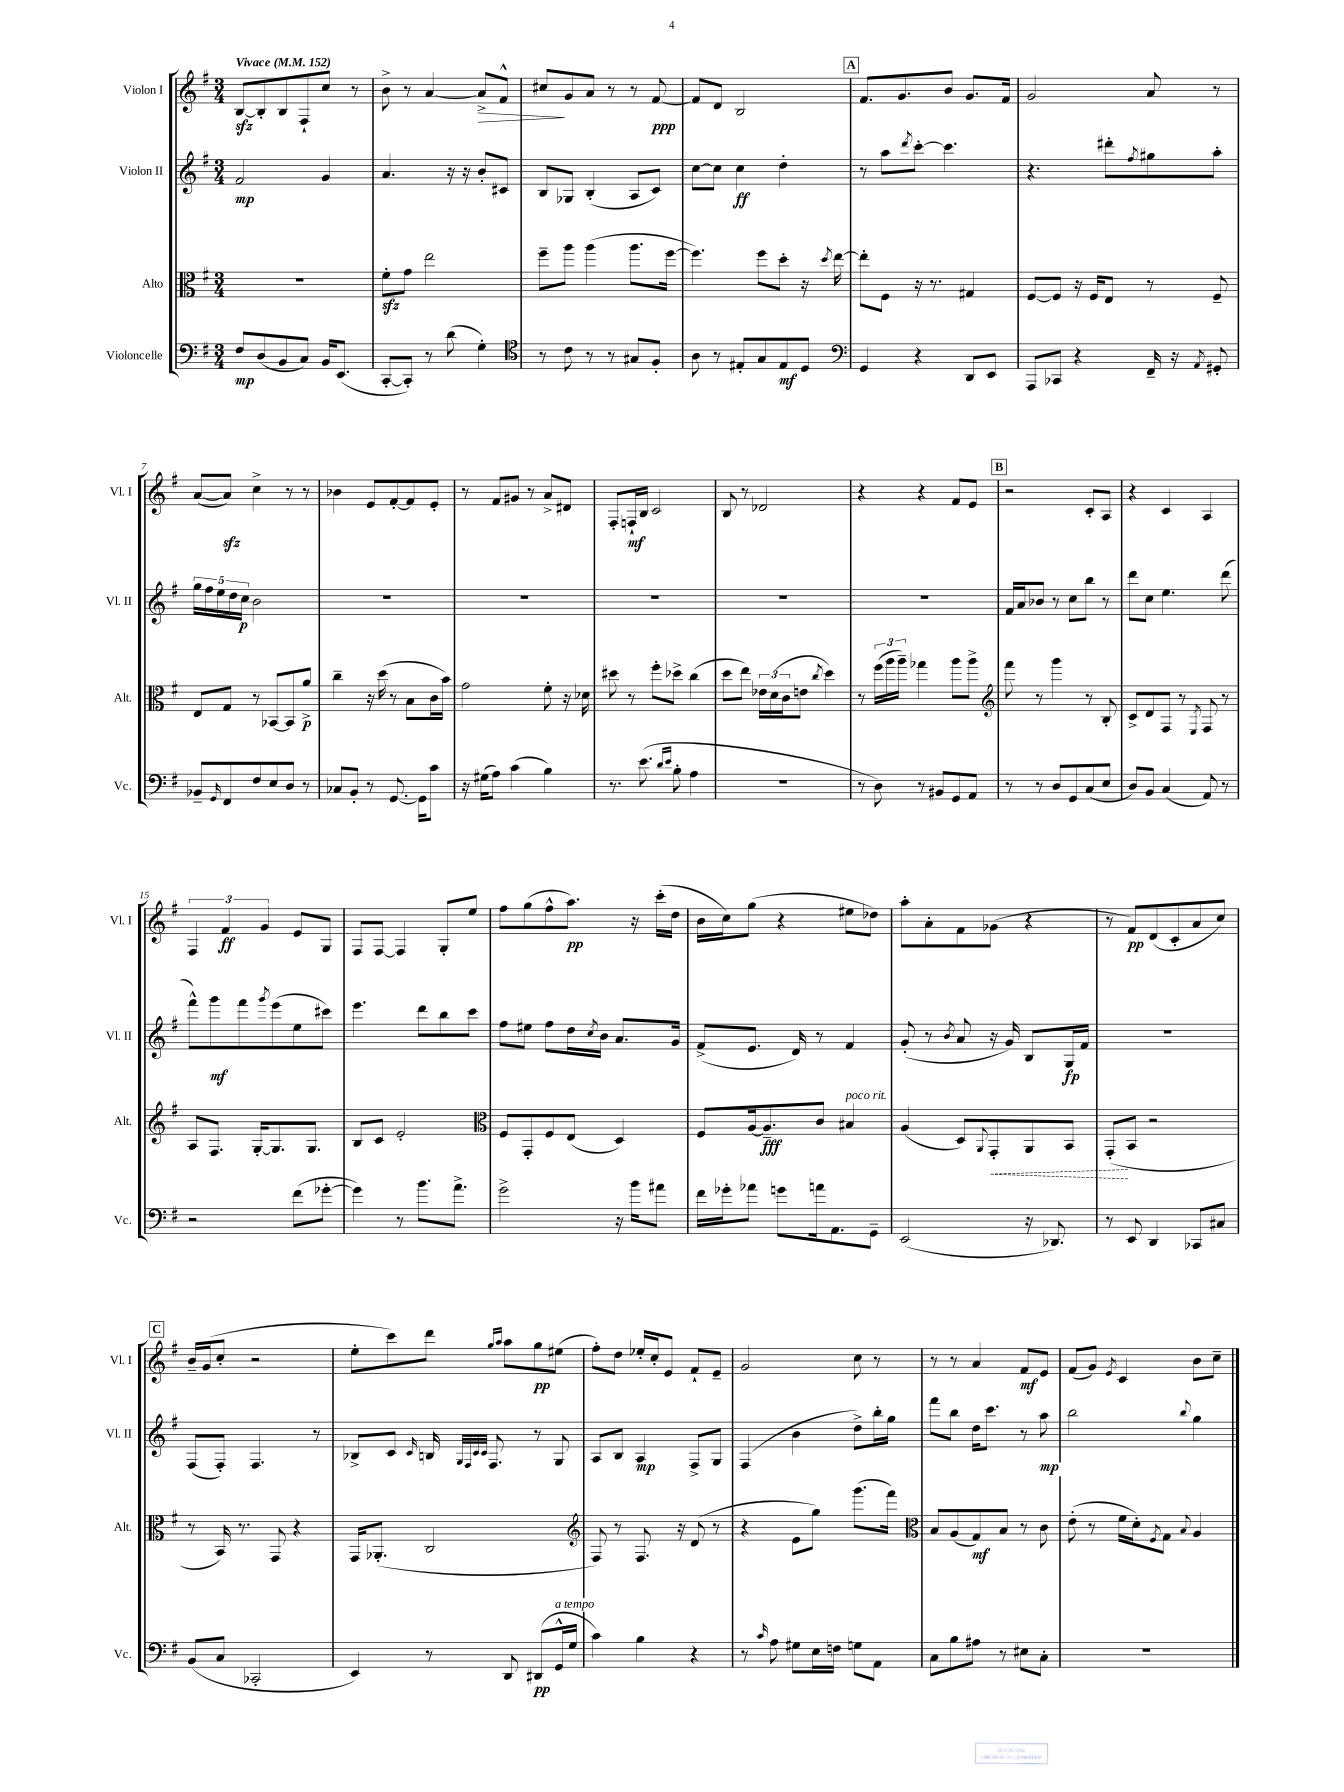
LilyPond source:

<<
\new StaffGroup <<
\new Staff = "s0" \with { instrumentName = "Violon I" shortInstrumentName = "Vl. I" } {
    \clef treble \key g \major \numericTimeSignature \time 3/4 \tempo "Vivace" 4 = 152
    b8~\sfz b8-. b8 fis8-! c''8 r8 |
    b'8-> r8 a'4~ a'8->\> fis'8-^ |
    cis''8\! g'8 a'8 r8 r8 fis'8~\ppp |
    fis'8 d'8 b2 |
    \mark \markup { \box "A" } fis'8. g'8. b'8 g'8. fis'16 |
    g'2 a'8 r8 |
    a'8~( a'8\sfz) c''4-> r8 r8 |
    bes'4 e'8 fis'8~-. fis'8 e'8-. |
    r8 fis'8 gis'8 r8 a'8-> dis'8 |
    fis8-. f16-!\mf b16 c'2 |
    b8 r8 des'2 |
    r4 r4 fis'8 e'8 |
    \mark \markup { \box "B" } r2 c'8-. a8 |
    r4 c'4 a4 |
    \tuplet 3/2 { fis4 fis'4\ff g'4 } e'8 g8 |
    fis8 fis8~ fis4 g8-. e''8 |
    fis''8 g''8( fis''8-^ a''8.\pp) r16 c'''16-.( d''16 |
    b'16 c''16) g''8( r4 eis''8 des''8) |
    a''8-. a'8-. fis'8 ges'8( r4 |
    r8 fis'8\pp) d'8( c'8-. a'8 c''8) |
    \mark \markup { \box "C" } b'16-- g'16( c''8-. r2 |
    e''8-. c'''8) d'''8 \grace { g''16 a''16 } a''8 g''8\pp eis''8( |
    fis''8-.) d''8 ees''16-. c''16-. e'8 fis'8-! e'8-- |
    g'2 c''8 r8 |
    r8 r8 a'4 fis'8\mf e'8 |
    fis'8( g'8) \acciaccatura { e'8 } c'4 b'8 c''8-- \bar "|." |
}
\new Staff = "s1" \with { instrumentName = "Violon II" shortInstrumentName = "Vl. II" } {
    \clef treble \key g \major \numericTimeSignature \time 3/4
    fis'2\mp g'4 |
    a'4. r16 r16 b'8-. cis'8 |
    b8 ges8 b4-.( a8 c'8) |
    c''8~ c''8 c''4\ff d''4-. |
    \mark \markup { \box "A" } r8 a''8 \acciaccatura { d'''8 } c'''8~-. c'''4. |
    r4. dis'''8-. \acciaccatura { fis''8 } gis''8 a''8-. |
    \tuplet 5/4 { g''16 fis''16 e''16 d''16 c''16\p } b'2 |
    R2. |
    R2. |
    R2. |
    R2. |
    R2. |
    \mark \markup { \box "B" } fis'16 a'16 bes'8 r8 c''8 b''8 r8 |
    d'''8 c''8 e''4. d'''8( |
    fis'''8-^) g'''8\mf fis'''8 \acciaccatura { g'''8 } e'''8( e''8 cis'''8) |
    e'''4. d'''8 b''8 c'''8 |
    fis''8 eis''8 fis''8 d''16 \acciaccatura { c''8 } b'16 a'8. g'16 |
    fis'8->( e'8. d'16) r8 fis'4 |
    g'8-.( r8 \acciaccatura { b'8 } a'8 r16 g'16) b8 g16\fp fis'16 |
    R2. |
    \mark \markup { \box "C" } fis8( fis8-.) fis4. r8 |
    bes8-> c'8 \grace { c'16 } b16 \grace { g32 fis32 c'32 c'32 } fis8. r8 g8 |
    a8 b8 a4\mp fis8-> g8 |
    fis4( b'4 d''8->) b''16-. g''16 |
    fis'''8 b''8 d''16 c'''8. r8 a''8\mp |
    b''2 \appoggiatura { b''8 } g''4 \bar "|." |
}
\new Staff = "s2" \with { instrumentName = "Alto" shortInstrumentName = "Alt." } {
    \clef alto \key g \major \numericTimeSignature \time 3/4
    R2. |
    fis'8-.\sfz g'8 e''2 |
    fis''8-- a''8 a''4( a''8. fis''16~ |
    fis''4.) fis''8 d''8-. r16 \acciaccatura { d''8 } e''16~ |
    \mark \markup { \box "A" } e''8-. fis8 r16 r8. gis4 |
    fis8~ fis8 r16 fis16 e8 r8 fis8-- |
    e8 g8 r8 bes,8~ bes,8 a'8->\p |
    c''4-- r16 d''16( r8 b8 c'16 b'16) |
    g'2 fis'8-. r16 des'16 |
    dis''8 r8 fis''8-. des''8-> c''4( |
    d''8 e''8) \tuplet 3/2 { ees'16 d'16( c'16 } e'8 \acciaccatura { c''8 } d''4) |
    r8 \tuplet 3/2 { fis''16( a''16 a''16--) } ges''4 a''8 a''8-> |
    \mark \markup { \box "B" } \clef treble fis'''8 r8 g'''4 r8 b8-. |
    c'8-> d'8 fis8 r8 \acciaccatura { e8 } fis8 r8 |
    a8 fis8. g16~-. g8. g8. |
    b8 c'8 e'2-. |
    \clef alto fis8 g,8-. fis8 e8( d4) |
    fis8 a16~ a8.--\fff c'8 bis4^\markup { \italic "poco rit." } |
    a4( d8) \appoggiatura { a,8 } \once \override Hairpin.style = #'dashed-line g,8-.\< a,8 b,8 |
    g,8-.\!( b,8 r2 |
    \mark \markup { \box "C" } r8 b,16) r8. g,8 r4 |
    g,16 aes,8.-.( c2 |
    \clef treble fis8) r8 fis8. r16 d'8( r8 |
    r4 e'8 g''8) g'''8.( fis'''16) |
    \clef alto b8 a8( g8\mf) b8 r8 c'8 |
    e'8-.( r8 fis'16 d'16-.) \acciaccatura { fis8 } g8 \appoggiatura { b8 } a4 \bar "|." |
}
\new Staff = "s3" \with { instrumentName = "Violoncelle" shortInstrumentName = "Vc." } {
    \clef bass \key g \major \numericTimeSignature \time 3/4
    fis8\mp d8( b,8 c8) b,16 e,8.( |
    c,8~-. c,8-.) r8 d'8( g4-.) |
    \clef tenor r8 c'8 r8 r8 gis8 fis8-. |
    a8 r8 eis8-. g8 eis8\mf d8 |
    \mark \markup { \box "A" } \clef bass g,4 r4 d,8 e,8 |
    a,,8 ces,8 r4 fis,16-- r16 \acciaccatura { a,8 } gis,8-. |
    bes,8-- \grace { g,16 } fis,8 fis8 e8 d8 r8 |
    ces8 b,8-. r8 g,8.~ g,16 c'8 |
    r16 gis16( a8) c'4( b4) |
    r8. e'8.( \grace { d'16 e'16 } b8-. a4 |
    R2. |
    r8 d8) r8 bis,8 g,8 a,8 |
    \mark \markup { \box "B" } r8 r8 d8 g,8 c8( e8 |
    d8) b,8 c4( a,8) r8 |
    r2 fis'8( ges'8~-. |
    ges'4) r8 b'8. a'8.-> |
    g'2-> r16 b'16 ais'8 |
    fis'16 ges'16-. aes'8 g'8 a'16 a,8. g,8-- |
    e,2( r16 des,8.) |
    r8 e,8 d,4 ces,8 cis8 |
    \mark \markup { \box "C" } b,8( c8 ces,2-. |
    e,4) r8 d,8 dis,8\pp( g,16-^^\markup { \italic "a tempo" } g16 |
    c'4) b4 r4 |
    r8 \grace { c'16 } a8 gis8 e16 f16 g8 a,8 |
    c8 b8 ais8 r8 eis8 c8-. |
    R2. \bar "|." |
}
>>
>>
